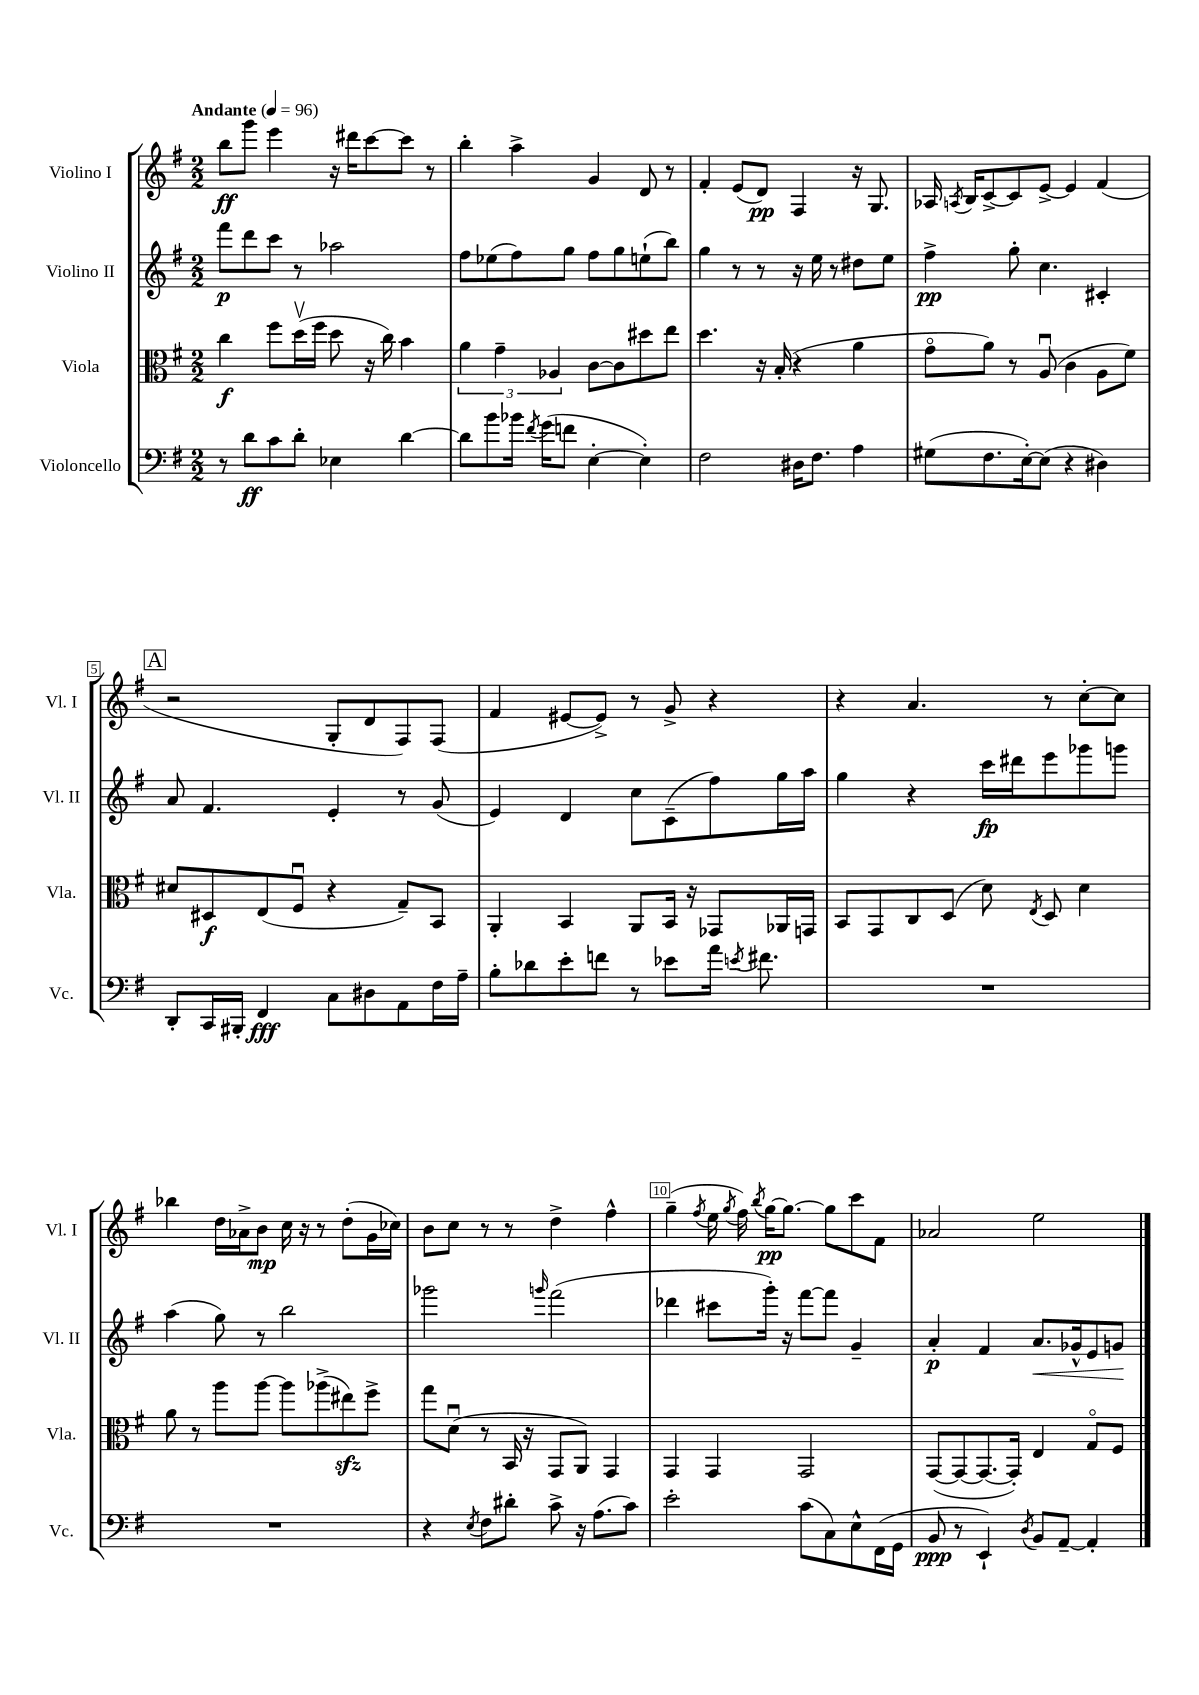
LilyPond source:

<<
\new StaffGroup <<
\new Staff = "s0" \with { instrumentName = "Violino I" shortInstrumentName = "Vl. I" } {
    \clef treble \key g \major \numericTimeSignature \time 2/2 \tempo "Andante" 4 = 96
    \autoBeamOff b''8[\ff g'''8] e'''4 r16 dis'''16[ c'''8~ c'''8] r8 |
    b''4-. a''4-> g'4 d'8 r8 |
    fis'4-. e'8[( d'8]\pp) fis4 r16 g8. |
    aes16 \acciaccatura { a8 } b16[ c'8~-> c'8 e'8]~-> e'4 fis'4( |
    \mark \markup { \box "A" } r2 g8[-. d'8 fis8) fis8]( |
    fis'4 eis'8[~ eis'8]->) r8 g'8-> r4 |
    r4 a'4. r8 c''8[~-. c''8] |
    bes''4 d''16[ aes'16-> b'8]\mp c''16 r16 r8 d''8[-.( g'16 ces''16]) |
    b'8[ c''8] r8 r8 d''4-> fis''4-^ |
    g''4--( \acciaccatura { fis''8 } e''16 \acciaccatura { g''8 } fis''16) \acciaccatura { b''8 } g''16[~\pp g''8.]~ g''8[ c'''8 fis'8] |
    aes'2 e''2 \bar "|." |
}
\new Staff = "s1" \with { instrumentName = "Violino II" shortInstrumentName = "Vl. II" } {
    \clef treble \key g \major \numericTimeSignature \time 2/2
    \autoBeamOff fis'''8[\p d'''8 c'''8] r8 aes''2 |
    fis''8[ ees''8( fis''8) g''8] fis''8[ g''8 e''8-!( b''8]) |
    g''4 r8 r8 r16 e''16 r8 dis''8[ e''8] |
    fis''4->\pp g''8-. c''4. cis'4-. |
    \mark \markup { \box "A" } a'8 fis'4. e'4-. r8 g'8( |
    e'4) d'4 c''8[ c'8--( fis''8) g''16 a''16] |
    g''4 r4 c'''16[\fp dis'''16 e'''8 ges'''8 g'''8] |
    a''4( g''8) r8 b''2 |
    ges'''2 \grace { g'''16 } fis'''2( |
    des'''4 cis'''8[ g'''16]-.) r16 fis'''8[~ fis'''8] g'4-- |
    a'4-.\p fis'4 a'8.[\< ges'16-^ e'8 g'8]\! \bar "|." |
}
\new Staff = "s2" \with { instrumentName = "Viola" shortInstrumentName = "Vla." } {
    \clef alto \key g \major \numericTimeSignature \time 2/2
    \autoBeamOff c''4\f fis''8[ d''16\upbow( fis''16] d''8 r16 c''16) b'4 |
    \tuplet 3/2 { a'4 g'4-- aes4 } c'8[~ c'8 dis''8 e''8] |
    d''4. r16 b16-.( r4 a'4 |
    g'8[\flageolet a'8]) r8 a8\downbow( c'4 a8[ fis'8]) |
    \mark \markup { \box "A" } dis'8[ dis8\f e8( fis8]\downbow r4 g8[--) b,8] |
    a,4-. b,4 a,8[ b,16] r16 ges,8[ aes,16 g,16] |
    b,8[ g,8 c8 d8]( d'8) \acciaccatura { e8 } d8 d'4 |
    a'8 r8 a''8[ a''8]~ a''8[ aes''8->( eis''8\sfz) fis''8]-> |
    g''8[ d'8]\downbow( r8 b,16 r16 g,8[ a,8]) g,4 |
    g,4 g,4 g,2 |
    g,8[~( g,8~ g,8.~ g,16]-.) e4 g8[\flageolet fis8] \bar "|." |
}
\new Staff = "s3" \with { instrumentName = "Violoncello" shortInstrumentName = "Vc." } {
    \clef bass \key g \major \numericTimeSignature \time 2/2
    \autoBeamOff r8 d'8[\ff c'8 d'8]-. ees4 d'4~ |
    d'8[ b'8 bes'16] \acciaccatura { fis'8 } g'16[( f'8] e4~-. e4-.) |
    fis2 dis16[ fis8.] a4 |
    gis8[( fis8. e16~-.) e8]( r4 dis4) |
    \mark \markup { \box "A" } d,8[-. c,16 bis,,16]-. fis,4\fff c8[ dis8 a,8 fis16 a16]-- |
    b8[-. des'8 e'8-. f'8] r8 ees'8[ a'16] \acciaccatura { e'8 } fis'8. |
    R1 |
    R1 |
    r4 \acciaccatura { e8 } fis8[ dis'8]-. c'8-> r16 a8.[( c'8]) |
    e'2-. c'8[( c8) e8-^ fis,16( g,16] |
    b,8\ppp r8 e,4-!) \acciaccatura { d8 } b,8[ a,8]~-- a,4-. \bar "|." |
}
>>
>>
\layout { \context { \Score \override BarNumber.break-visibility = ##(#f #t #t) barNumberVisibility = #(every-nth-bar-number-visible 5) \override BarNumber.stencil = #(make-stencil-boxer 0.1 0.3 ly:text-interface::print) } }
